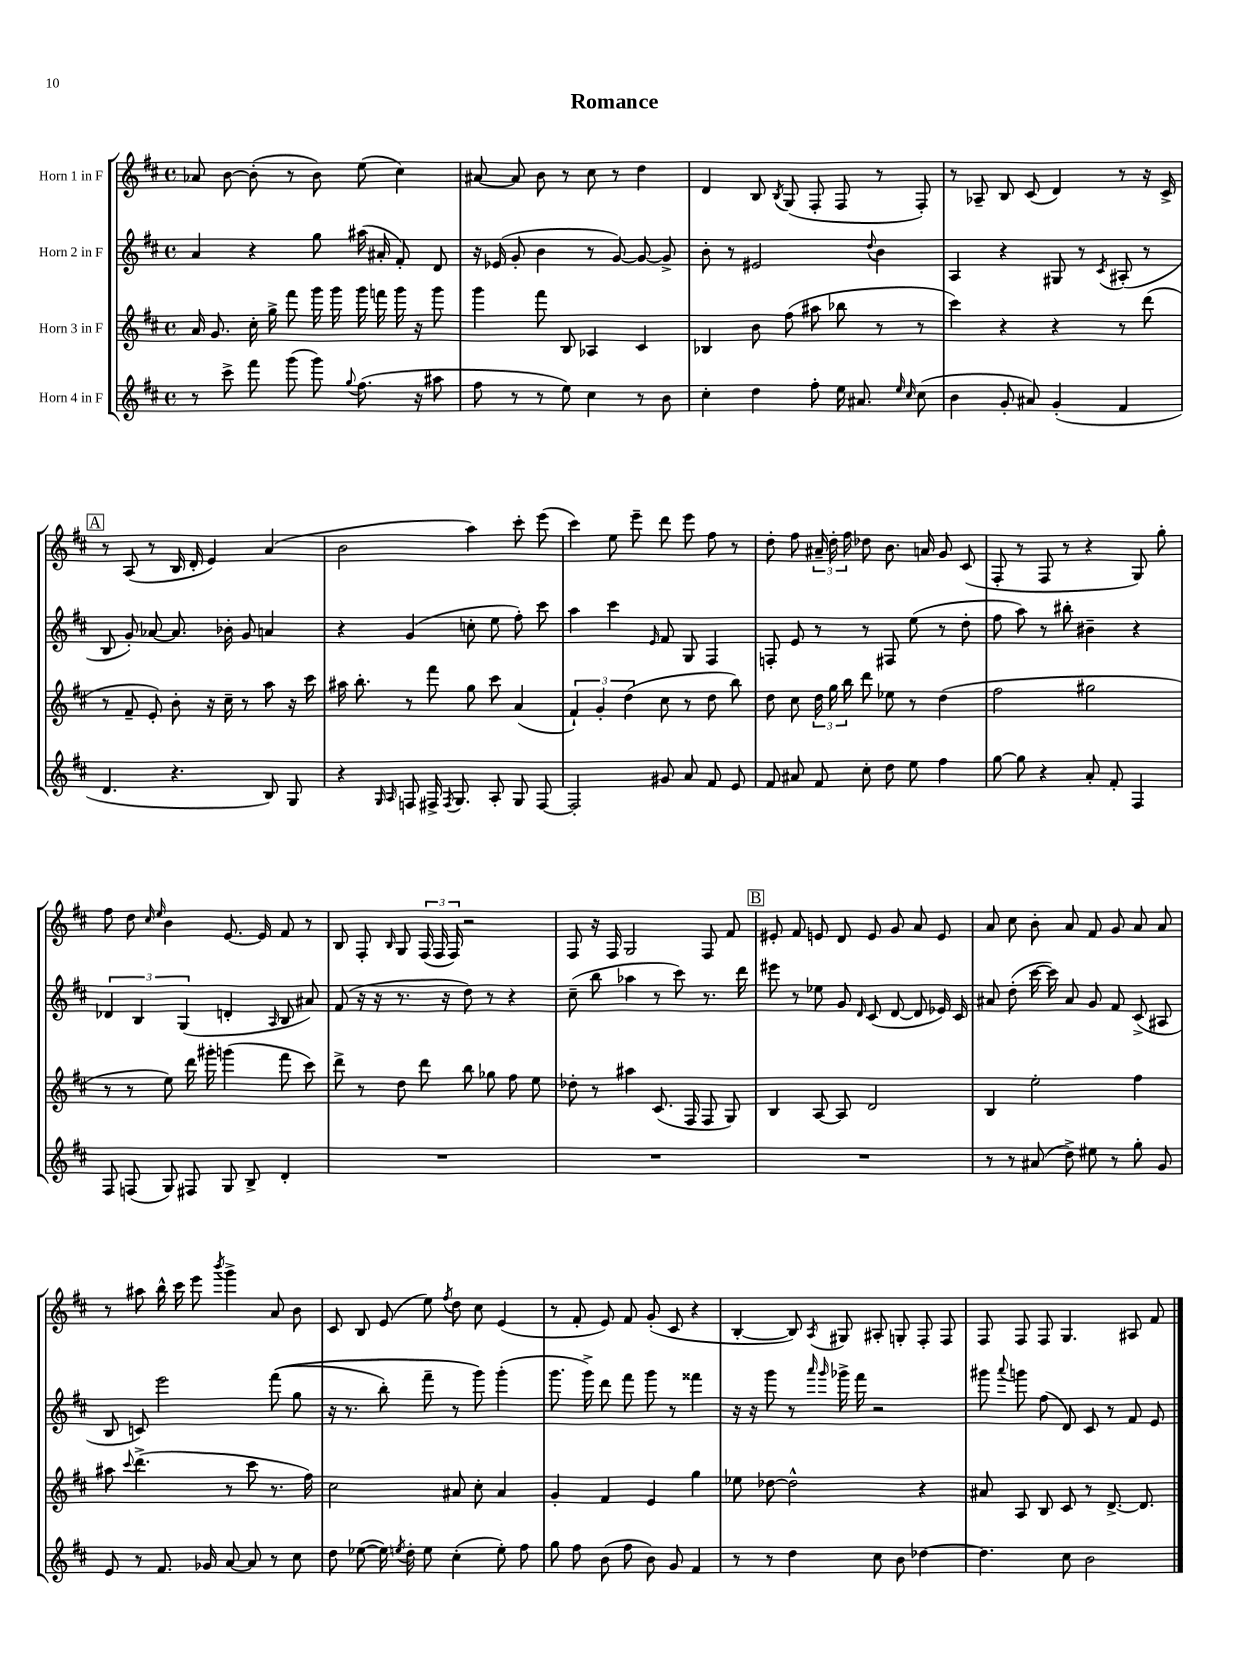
\header { title = "Romance" }
<<
\new StaffGroup <<
\new Staff = "s0" \with { instrumentName = "Horn 1 in F" } {
    \clef treble \key d \major \defaultTimeSignature \time 4/4
    \autoBeamOff aes'8 b'8~ b'8-.( r8 b'8) e''8( cis''4) |
    ais'8~ ais'8 b'8 r8 cis''8 r8 d''4 |
    d'4 b8 \acciaccatura { b8 } g8( fis8-. fis8 r8 fis8-.) |
    r8 aes8-- b8 cis'8( d'4) r8 r16 cis'16-> |
    \mark \markup { \box "A" } r8 a8( r8 b16 d'16-. e'4) a'4( |
    b'2 a''4) cis'''8-. e'''8( |
    cis'''4) e''8 e'''8-- d'''8 e'''8 fis''8 r8 |
    d''8-. fis''8 \tuplet 3/2 { ais'16-- d''16-. fis''16 } des''8 b'8. a'16 g'8 cis'8( |
    fis8-. r8 fis8 r8 r4 g8) g''8-. |
    fis''8 d''8 \grace { cis''16 e''16 } b'4 e'8.~ e'16 fis'8 r8 |
    b8 fis8-. \grace { b16 } g8 \tuplet 3/2 { fis16( fis16 fis16) } r2 |
    fis8 r16 fis16 g2 fis8 fis'8 |
    \mark \markup { \box "B" } eis'8-. fis'8 e'8 d'8 e'8 g'8 a'8 e'8 |
    a'8 cis''8 b'8-. a'8 fis'8 g'8 a'8 a'8 |
    r8 ais''8 b''16-^ cis'''16 e'''8 \acciaccatura { b'''8 } g'''4-> a'8 b'8 |
    cis'8 b8 e'8( e''8) \acciaccatura { fis''8 } d''8 cis''8 e'4( |
    r8 fis'8-. e'8) fis'8 g'8-.( cis'8 r4 |
    b4~-. b8) \acciaccatura { a8 } gis8 ais8-. g8-. fis8-. fis8 |
    fis8 fis8 fis8 g4. ais8 fis'8 \bar "|." |
}
\new Staff = "s1" \with { instrumentName = "Horn 2 in F" } {
    \clef treble \key d \major \defaultTimeSignature \time 4/4
    \autoBeamOff a'4 r4 g''8 ais''16( ais'16-. fis'8-.) d'8 |
    r16 ees'16( g'8-. b'4 r8 g'8~) g'8~ g'8-> |
    b'8-. r8 eis'2 \appoggiatura { d''8 } b'4 |
    a4 r4 gis8 r8 \acciaccatura { cis'8 } ais8-.( r8 |
    \mark \markup { \box "A" } b8 g'8-.) aes'8~ aes'8. bes'16-. g'8 a'4 |
    r4 g'4( c''8-. e''8 fis''8-.) cis'''8 |
    a''4 cis'''4 \grace { e'16 } fis'8 g8 fis4 |
    f8-. e'8 r8 r8 fis8 e''8( r8 d''8-. |
    fis''8 a''8) r8 bis''8-. bis'4-- r4 |
    \tuplet 3/2 { des'4 b4 g4( } d'4-. \grace { a16 } b8 ais'8) |
    fis'8( r16 r16 r8. r16 d''8) r8 r4 |
    cis''8--( b''8 aes''4 r8 cis'''8) r8. d'''16 |
    \mark \markup { \box "B" } eis'''8 r8 ees''8 g'8 \grace { d'16 } cis'8( d'8~ d'8 ees'16) cis'16 |
    ais'8 d''8-.( cis'''16~ cis'''16) ais'8 g'8 fis'8 cis'8->( ais8 |
    b8 c'8) e'''2 fis'''8(\( g''8 |
    r16 r8. b''8-.) fis'''8-- r8 g'''8\) g'''4-.( |
    g'''8. g'''16->) d'''8 fis'''8 g'''8 r8 fisis'''4 |
    r16 r16 g'''8 r8 \grace { a'''16 g'''16 } ges'''16-> fis'''16 r2 |
    gis'''8 \appoggiatura { a'''8 } g'''8 fis''8( d'8) cis'8 r8 fis'8 e'8 \bar "|." |
}
\new Staff = "s2" \with { instrumentName = "Horn 3 in F" } {
    \clef treble \key d \major \defaultTimeSignature \time 4/4
    \autoBeamOff a'16 g'8. cis''16-. g''16-> fis'''8 g'''16 g'''16 g'''16 f'''16 g'''16 r16 g'''8 |
    g'''4 fis'''8 b8 aes4 cis'4 |
    bes4 b'8 fis''8( ais''8 bes''8 r8 r8 |
    cis'''4) r4 r4 r8 d'''8( |
    \mark \markup { \box "A" } r8 fis'8-- e'8-.) b'8-. r16 cis''16-- r8 a''8 r16 cis'''16 |
    ais''16 b''8.-. r8 fis'''8 g''8 cis'''8 a'4( |
    \tuplet 3/2 { fis'4-!) g'4-. d''4( } cis''8 r8 d''8 b''8) |
    d''8 cis''8 \tuplet 3/2 { d''16 g''16 b''16 } d'''8 ees''8 r8 d''4( |
    fis''2 gis''2 |
    r8 r8 e''8) d'''16 gis'''16-. g'''4( fis'''8 cis'''8) |
    d'''8-> r8 d''8 d'''8 b''8 ges''8 fis''8 e''8 |
    des''8-. r8 ais''4 cis'8.( fis16 fis8 g8) |
    \mark \markup { \box "B" } b4 a8~ a8 d'2 |
    b4 e''2-. fis''4 |
    ais''8 \appoggiatura { cis'''8 } d'''4.->( r8 cis'''8 r8. fis''16) |
    cis''2 ais'8 cis''8-. ais'4 |
    g'4-. fis'4 e'4 g''4 |
    ees''8 des''8~ des''2-^ r4 |
    ais'8 a8 b8 cis'8 r8 d'8.~-> d'8. \bar "|." |
}
\new Staff = "s3" \with { instrumentName = "Horn 4 in F" } {
    \clef treble \key d \major \defaultTimeSignature \time 4/4
    \autoBeamOff r8 cis'''8-> fis'''8 g'''8( g'''8) \appoggiatura { g''8 } fis''8.( r16 ais''8 |
    fis''8 r8 r8 e''8) cis''4 r8 b'8 |
    cis''4-. d''4 fis''8-. e''16 ais'8. \grace { e''16 cis''16 } cis''8( |
    b'4 g'8-. ais'8) g'4-.( fis'4 |
    \mark \markup { \box "A" } d'4. r4. b8) g8 |
    r4 \grace { g16 a16 } f8 fis16-> \acciaccatura { fis8 } g8. a8-. g8 fis8~ |
    fis2-. gis'8 a'8 fis'8 e'8 |
    fis'8 ais'8 fis'8 cis''8-. d''8 e''8 fis''4 |
    g''8~ g''8 r4 a'8-. fis'8-. fis4 |
    fis8 f8( g8) fis8 g8 b8-> d'4-. |
    R1 |
    R1 |
    \mark \markup { \box "B" } R1 |
    r8 r8 ais'8( d''8->) eis''8 r8 g''8-. g'8 |
    e'8 r8 fis'8. ges'16 a'8~ a'8 r8 cis''8 |
    d''8 ees''8~( ees''16) \acciaccatura { e''8 } d''16-. e''8 cis''4-.( e''8-.) fis''8 |
    g''8 fis''8 b'8( fis''8 b'8) g'8 fis'4 |
    r8 r8 d''4 cis''8 b'8 des''4~ |
    des''4. cis''8 b'2 \bar "|." |
}
>>
>>
\layout { \context { \Score \remove "Bar_number_engraver" } }
